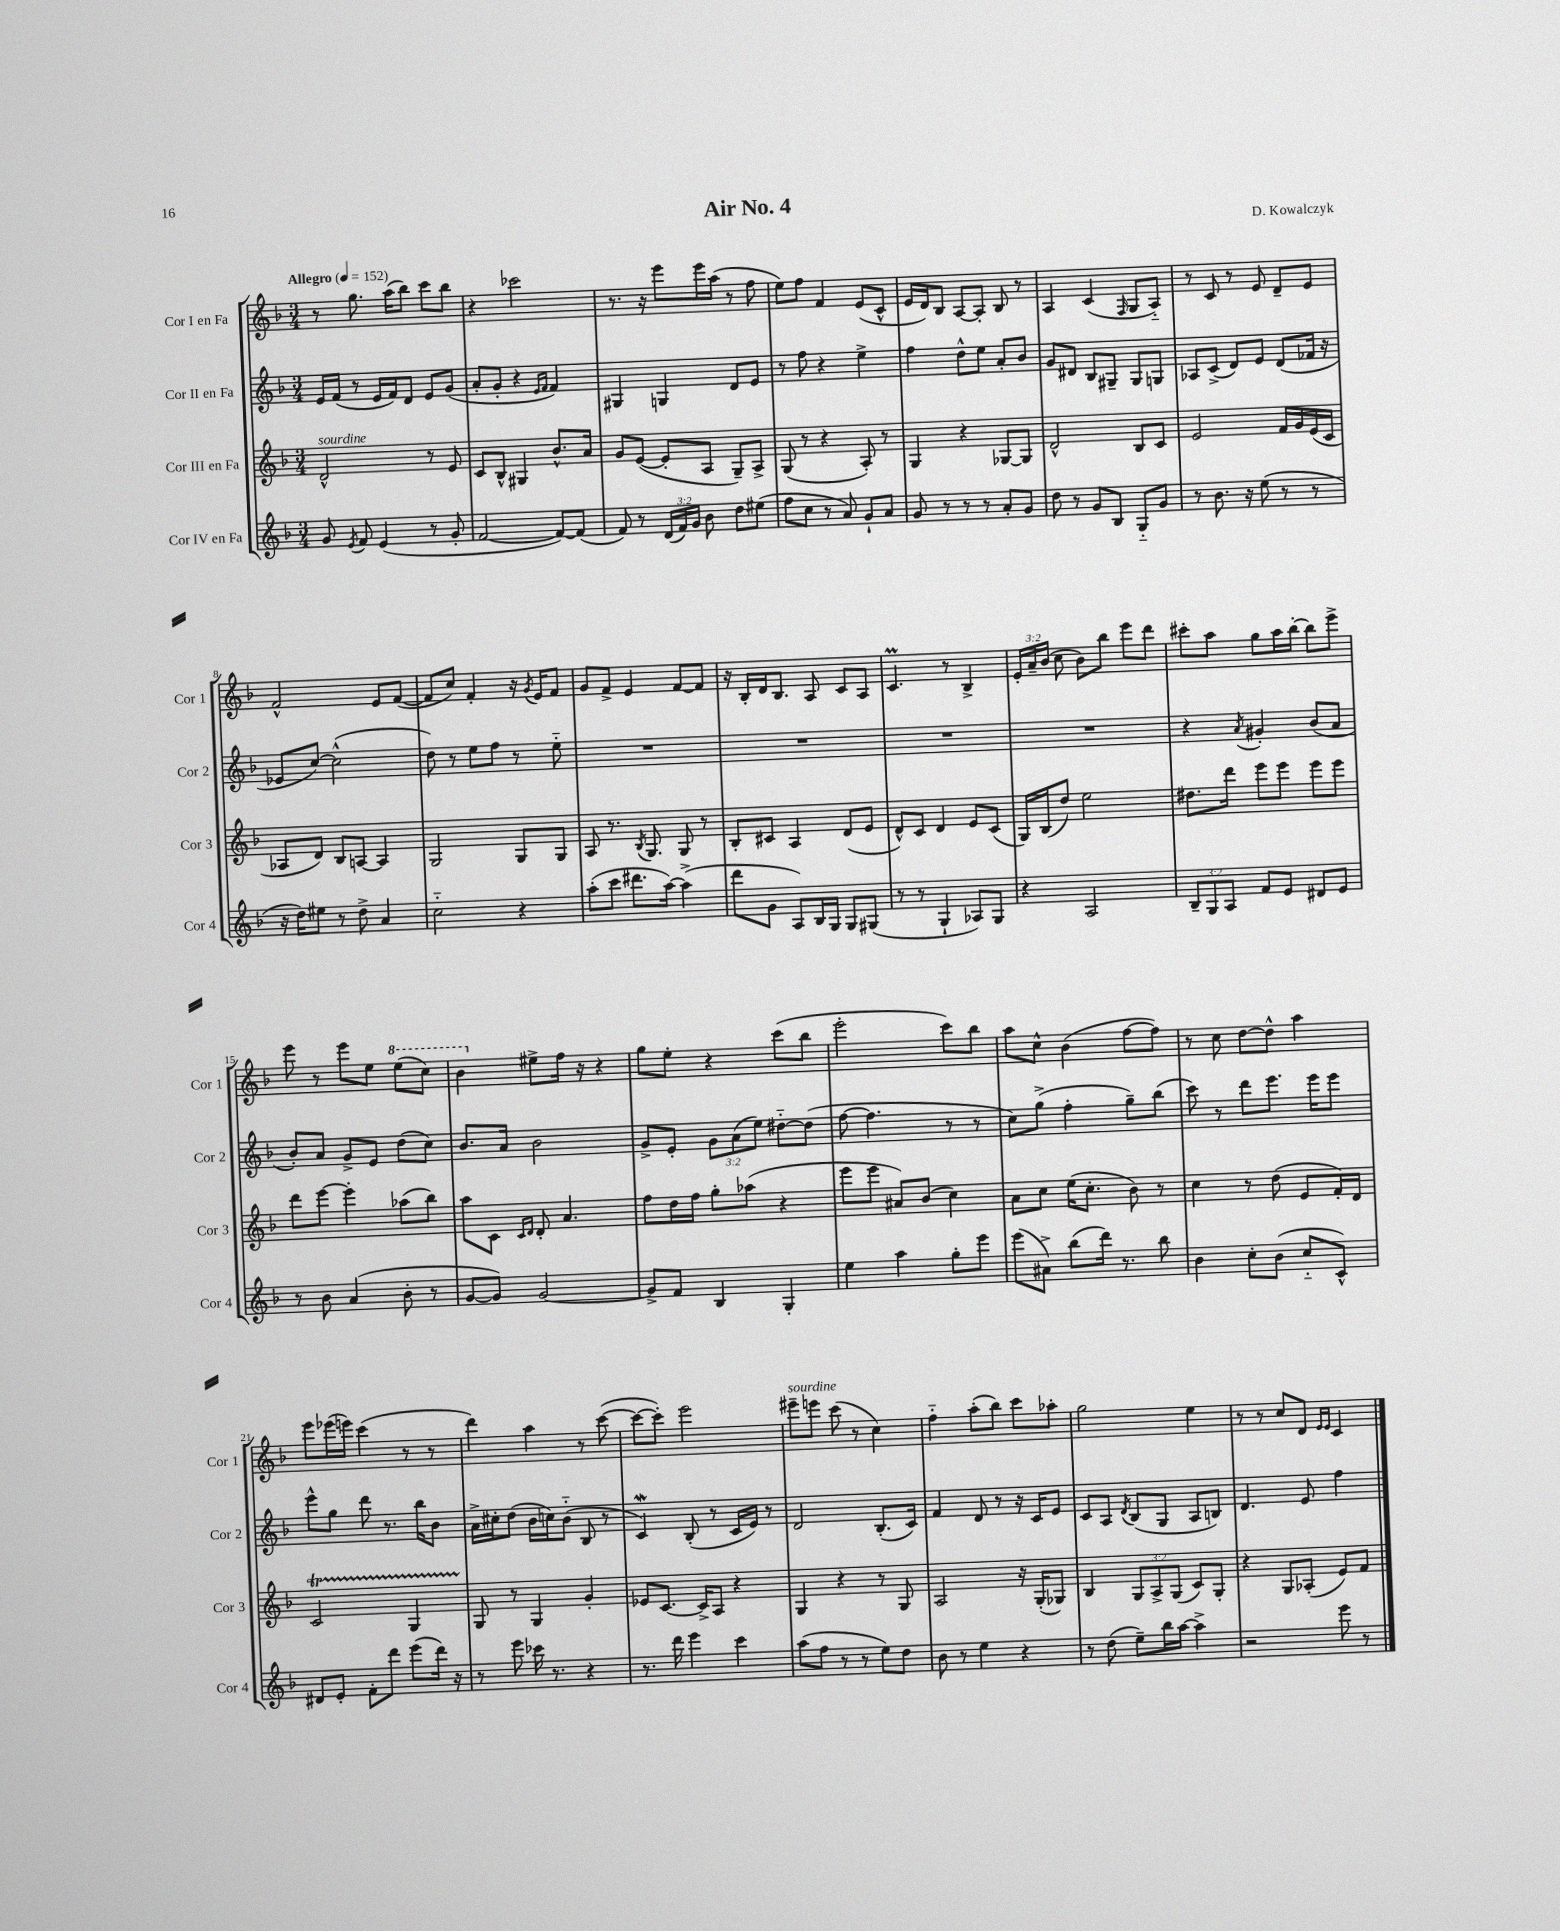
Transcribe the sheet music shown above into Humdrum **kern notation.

**kern	**kern	**kern	**kern
*staff4	*staff3	*staff2	*staff1
*clefG2	*clefG2	*clefG2	*clefG2
*k[b-]	*k[b-]	*k[b-]	*k[b-]
*M3/4	*M3/4	*M3/4	*M3/4
*MM152	*MM152	*MM152	*MM152
8g	2d^^	16e	8r
.	.	(16f	.
8qe	.	.	.
8f	.	8r	8.gg
(4e	.	16e	.
.	.	16f)	(16aa
.	.	8d	8bb-)
8r	8r	8e	8ccc
8g'	8e	(8g	8bb-
=	=	=	=
[2f	8c	8a'	4r
.	8B-^^	8g'	.
.	4G#	4r	2ccc-
.	.	16qqe	.
.	.	16qqf	.
8f_)	8.b-^^	4f)	.
(8f]	.	.	.
.	16a	.	.
=	=	=	=
8f)	8g	4G#	8.r
8r	([8e	.	.
.	.	.	16r
(24d	8e']	4G	8eee
24f)	.	.	.
24g	.	.	.
8b-	8A	.	16eee
.	.	.	(16aa
8dd	8G~)	8d	8r
(8ee#	8A^	8e	8ff
=	=	=	=
8ff	(8G	8r	8ee)
8cc	8r	8ff	8ff
8r	4r	4r	4f
8a)	.	.	.
8g`	8A')	4ee^	(8e
8a	8r	.	8c^^
=	=	=	=
8g	4G	4ff	16e
.	.	.	16d)
8r	.	.	8B-
8r	4r	8dd^^	[8A
8r	.	8ee	8A']
8a'	[8G-	8a'	8B-
8g	8G-]	8b-	8r
=	=	=	=
8dd	2d^^	8g	4A
8r	.	8d#	.
8g	.	8B-	(4c
8B-	.	8G#~	.
.	.	.	16qqF
8G'~	8B-	8G#	8G
8g	8c	8G	8A'~)
=	=	=	=
8r	2e	8A-	8r
8.b-	.	(8c^	8c
.	.	8d)	8r
16r	.	.	.
(8ee	.	8e	8e
8r	16f	(8d	8d~
.	16g	.	.
8r	(16e	16f-	8e
.	16c	16r	.
=	=	=	=
16r	8A-	8e-	2f^^
16dd)	.	.	.
8ee#	8d)	[8cc)	.
8r	8B-	(2cc^^]	.
8dd^	[8A	.	.
4a	4A]	.	8e
.	.	.	([8f
=	=	=	=
2cc'~	2G	8dd)	8f]
.	.	8r	8cc)
.	.	8ee	4f'
.	.	8ff	.
4r	8G	8r	16r
.	.	.	8qg
.	.	.	16e
.	8G	8ee'~	8f
=	=	=	=
(8aa'	8A	2.r	8g
8ccc	8.r	.	8f^
8.ddd#	.	.	4e
.	8qB-	.	.
.	8.G	.	.
[16aa)	.	.	.
(4aa^]	8G	.	[8f
.	8r	.	8f]
=	=	=	=
8ddd	8B-'	2.r	16r
.	.	.	16B-'
8g	8c#	.	16d
.	.	.	8.B-
8A)	4A	.	.
16B-	.	.	8A
16G	.	.	.
8G	(8d	.	8c
(8G#	8e	.	8A
=	=	=	=
8r	8d^^)	2.r	4.c
8r	8c	.	.
4G`	4d	.	.
.	.	.	8r
8A-)	8e	.	4B-^
8G	(8c	.	.
=	=	=	=
4r	16G)	2.r	24e'
.	.	.	24a~
.	(16B-	.	.
.	.	.	(24b-
.	8dd)	.	8cc
2A	2ee	.	8b-)
.	.	.	8bb-
.	.	.	8eee
.	.	.	8ddd
=	=	=	=
12B-~	8.dd#	4r	8ccc#'
12G	.	.	.
.	.	.	8aa
12A	.	.	.
.	16ddd	.	.
.	.	8qa	.
8f	8eee	4g#'	8gg
8e	8eee	.	16aa
.	.	.	[16bb-'
8d#	8eee	(8b-	8bb-]
8e	8eee	8a	8eee^
=	=	=	=
8r	8ddd	8b-')	8eee
8b-	[8eee	8a	8r
(4a	4eee']	8g^	8eee
.	.	8e	8ee
8b-'	(8aa-	(8dd	(8eee
8r	8bb-)	8cc)	8ccc)
=	=	=	=
[8g	8aa	8.b-	4bb-
8g])	8c	.	.
.	.	16a	.
.	16qqc	.	.
.	16qqd	.	.
[2g	8d'	2b-	8ee#^
.	4.a	.	16ff
.	.	.	16r
.	.	.	4r
=	=	=	=
8g^]	8ff	8g^	8gg
8f	16dd	8e'	8ee'
.	16ff	.	.
4B-	8gg'	12g	4r
.	.	(12a	.
.	(8aa-	.	.
.	.	12ee)	.
4G'	4r	[8dd#'~	(8ccc
.	.	(8dd#]	8bb-
=	=	=	=
4ee	8eee	[8ff	2eee'
.	8eee	4.ff]	.
4aa	8a#)	.	.
.	(8b-	.	.
8gg'	4cc)	8r	8ccc)
8eee	.	8r	8bb-
=	=	=	=
(8eee	8a	8cc)	8aa
8a#^)	8cc	(8gg^	8cc^^
(8bb-	(16ee	4ff'	(4b-
.	8.cc'	.	.
16ddd)	.	.	.
8.r	.	.	.
.	8b-)	8gg~)	[8ff
8bb-	8r	(8bb-	8ff])
=	=	=	=
4b-	4cc	8ccc)	8r
.	.	8r	8cc
8cc'	8r	8ddd	[8dd
(8b-	(8dd	8.eee	8dd^^]
8cc'~	8e	.	4aa
.	.	16eee	.
8c^^)	16f')	8eee	.
.	16d	.	.
=	=	=	=
8d#	2c	8eee^^	8eee
8e'	.	8gg	(16eee-
.	.	.	16eee)
8f'	.	8ddd	(4ccc
8ddd	.	8.r	.
(8eee	4G	.	8r
.	.	16bb-	.
16ddd)	.	8b-	8r
16r	.	.	.
=	=	=	=
8r	8G	16a^	4ddd)
.	.	16cc#'	.
8eee	8r	(8dd	.
16ccc-	4G	16b-	4aa
8.r	.	16cc)	.
.	.	(8b-'~	.
4r	4g'	8B-	8r
.	.	8r	([8ccc
=	=	=	=
8.r	8e-	4c)	8ccc_
.	[8.c	.	8ccc'])
16ddd	.	.	.
4eee	.	(8B-'	2eee
.	16c^]	.	.
.	8A	8r	.
4ccc	4r	16c	.
.	.	16e)	.
.	.	8r	.
=	=	=	=
(8aa	4G	2d	8eee#~
8ff	.	.	8eee
8r	4r	.	(8ccc
8r	.	.	8r
8ee)	8r	(8.B-'	4cc)
8dd	8G	.	.
.	.	16c)	.
=	=	=	=
8b-	2A	4f	4ff'~
8r	.	.	.
4ee	.	8d	(8aa'
.	.	8r	8bb-)
4r	16r	16r	8ccc
.	(16G'	16c	.
.	8G-)	8e	8aa-'
=	=	=	=
8r	4B-	8c	2gg
(8dd	.	8A	.
.	.	8qd	.
8ee~)	12G	(8B-	.
.	12A^	.	.
16bb-	.	8G	.
.	(12G	.	.
[16aa	.	.	.
4aa^]	8c)	8A	4ee
.	8G'	8B)	.
=	=	=	=
2r	4r	4.d	8r
.	.	.	8r
.	8G	.	8cc
.	(8A-'	8e	8d
.	.	.	16qqe
.	.	.	16qqe
8eee	8e)	4ff	4c
8r	8f	.	.
==	==	==	==
*-	*-	*-	*-
